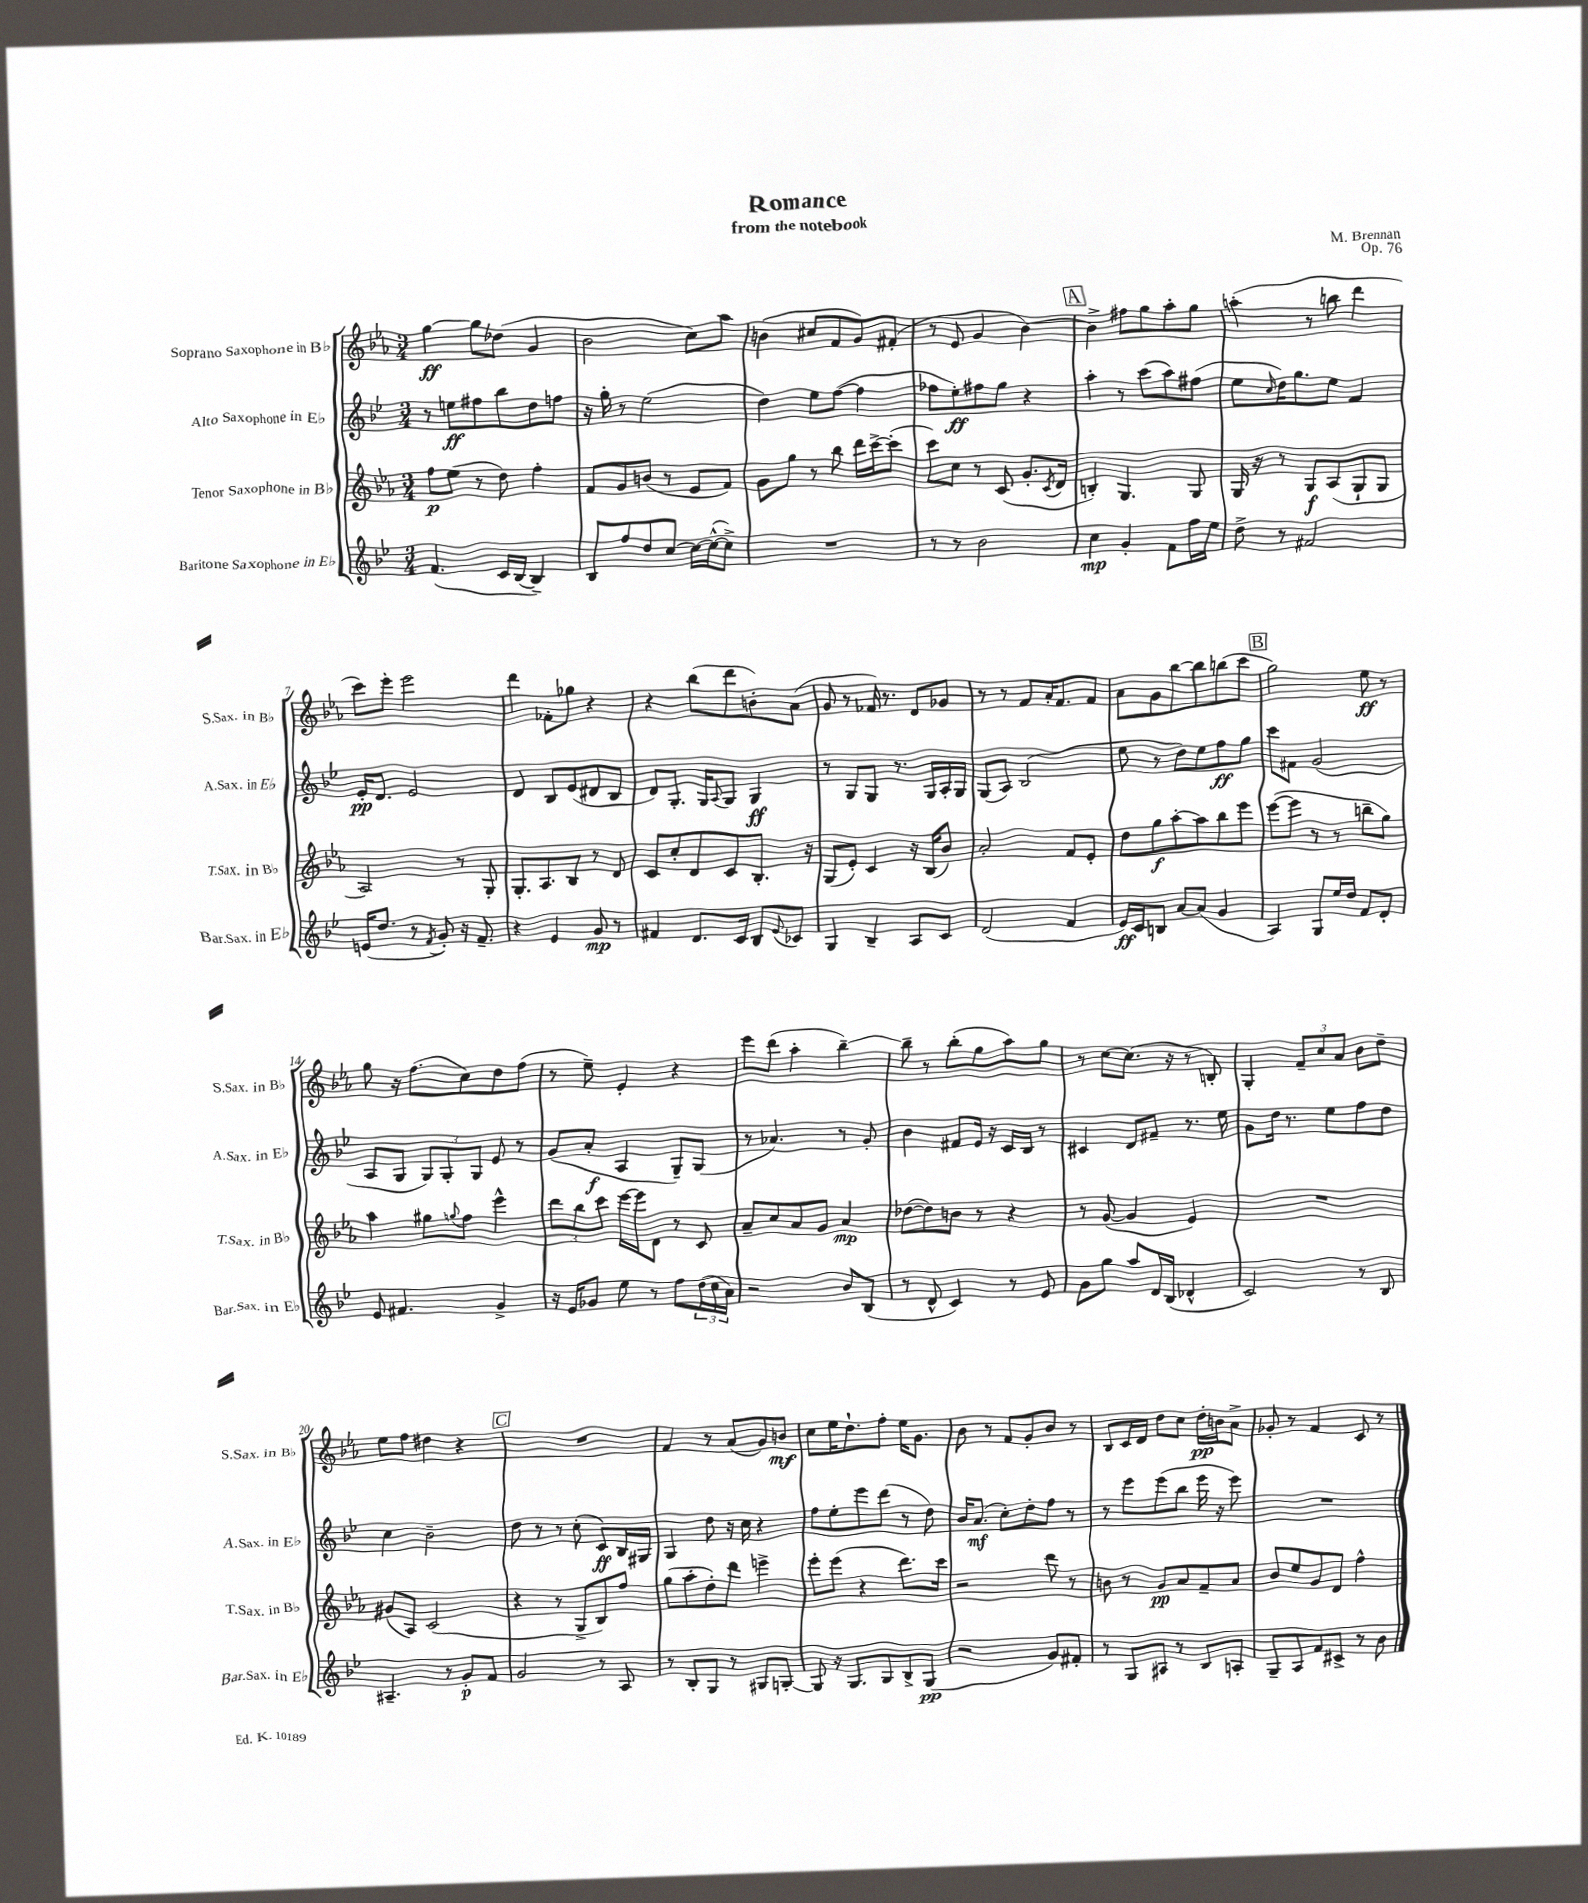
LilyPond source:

\header { title = "Romance" composer = "M. Brennan" subtitle = "from the notebook" opus = "Op. 76" }
<<
\new StaffGroup <<
\new Staff = "s0" \with { instrumentName = "Soprano Saxophone in Bb" shortInstrumentName = "S.Sax. in Bb" } {
    \clef treble \key ees \major \numericTimeSignature \time 3/4
    g''4~\ff g''8 des''8( g'4 |
    bes'2 c''8) aes''8 |
    b'4( cis''8 f'8 g'8) fis'8-.( |
    r8 ees'8 g'4 bes'4~) |
    \mark \markup { \box "A" } bes'4-> fis''8 g''8 aes''8-. g''8 |
    a''4-.( r8 b''8 d'''4 |
    c'''8) ees'''8-. ees'''2 |
    d'''4 fes'8-. ges''8 r4 |
    r4 bes''8( d'''8 b'8-.) aes'8( |
    g'8 r8 fes'16) r8. d'8 ges'8 |
    r8 r8 f'8 aes'16-. f'8. f'8 |
    aes'8 g'8 bes''8~ bes''8 b''8( c'''8 |
    \mark \markup { \box "B" } g''2) ees''8\ff r8 |
    g''8 r16 f''8.( c''8) d''8 f''8( |
    r8 ees''8--) ees'4-. r4 |
    ees'''8 d'''8( aes''4-. bes''4~--) |
    bes''8-- r8 bes''8-.( g''8 aes''8) g''8 |
    r8 c''8~ c''8.( r16 r8 b8-.) |
    g4-. \tuplet 3/2 { f'8-- c''8 aes'8 } bes'8 d''8-- |
    ees''8 f''8 dis''4 r4 |
    \mark \markup { \box "C" } R2. |
    f'4 r8 aes'8( g'8) b'8\mf |
    c''8 ees''16 d''8.-! f''8-. ees''16 g'8. |
    bes'8 r8 f'8 g'8-. bes'8 r8 |
    bes8 c'16 d'16 d''8 c''8 d''16-.\pp b'16 aes'8-> |
    ges'8-. r8 f'4 c'8 r8 \bar "|." |
}
\new Staff = "s1" \with { instrumentName = "Alto Saxophone in Eb" shortInstrumentName = "A.Sax. in Eb" } {
    \clef treble \key bes \major \numericTimeSignature \time 3/4
    r8 e''8\ff fis''8 bes''8 d''8 f''8 |
    r16 g''16-. r8 ees''2( |
    d''4) ees''8 f''8~( f''4 |
    fes''8 ees''8-.\ff) fis''8 g''8 r4 |
    \mark \markup { \box "A" } a''4-. r8 c'''8( a''8) fis''8( |
    ees''8 \grace { c''16 } d''16) g''8. ees''8 f'4 |
    ees'16-.\pp d'8. ees'2 |
    d'4 bes8 ees'8( dis'8 bes8 |
    d'8) g8.-. g16 \appoggiatura { a8 } g8 g4\ff |
    r8 g8 g8 r8. g16 a16-. g16 |
    g8( a8) bes2( |
    ees''8 r8 d''8) ees''8 f''8\ff g''8 |
    \mark \markup { \box "B" } c'''8 fis'8 g'2( |
    a8 g8 \tuplet 3/2 { g8) g8-. g8 } ees'8 r8 |
    g'8( a'8-.\f a4 g8--) g8( |
    r8 aes'4.) r8 g'8-. |
    bes'4 fis'8 ees'16 r16 c'16 bes16 r8 |
    cis'4 d'8 fis'8-- r8. ees''16 |
    g'8 d''16 r8. ees''8 f''8 d''8 |
    c''4 bes'2-- |
    \mark \markup { \box "C" } d''8 r8 r8 c''8-.( c'8\ff) bes16 gis16 |
    g4 d''8 r16 c''16 r4 |
    f''8 ees''8-. ees'''8 d'''8( r8 d''8) |
    bes'16 a'8.\mf( c''8-.) d''8-. f''8 r8 |
    r8 ees'''8 ees'''8( bes''8 ees'''16 r16 ees'''8) |
    R2. \bar "|." |
}
\new Staff = "s2" \with { instrumentName = "Tenor Saxophone in Bb" shortInstrumentName = "T.Sax. in Bb" } {
    \clef treble \key ees \major \numericTimeSignature \time 3/4
    f''8\p ees''8( r8 d''8) f''4-. |
    f'8 g'8 b'8( r8 ees'8 f'8) |
    g'8 g''8 r8 bes''8 d'''16 c'''16~-> c'''8-.( |
    c'''8) c''8 r8 c'8( g'8.-. \acciaccatura { c'8 } d'16 |
    \mark \markup { \box "A" } b4-.) g4. g8 |
    g16 r16 r8 g8\f aes8( g8-! g8 |
    aes2) r8 g8-. |
    g8.-. aes8. bes8 r8 d'8 |
    c'8 c''8-. d'8 c'8 bes8.-. r16 |
    g8( ees'8-.) c'4 r16 bes16( bes'8) |
    aes'2-. f'8 ees'8-. |
    d''8 g''8\f aes''8~-. aes''8 bes''8 ees'''8 |
    \mark \markup { \box "B" } ees'''8~( ees'''8 r8 r8 b''8-- g''8) |
    aes''4 gis''8 \appoggiatura { g''8 } f''8 ees'''4-^ |
    \tuplet 3/2 { d'''8 bes''8 c'''8 } ees'''16~ ees'''16 d'8 r8 c'8 |
    aes'8-- c''8 aes'8 g'8 aes'4\mp |
    des''8~( des''8) b'8 r8 r4 |
    r8 g'8~( g'4 ees'4) |
    R2. |
    gis'8( aes8) c'2( |
    \mark \markup { \box "C" } r4 r8 g8-> bes8) f''8 |
    g''8( aes''8-. d''8-.) d'''8 e'''4-> |
    ees'''8-. ees'''8( r4 d'''8.) c'''16 |
    r2 d'''8 r8 |
    b'8 r8 g'8\pp aes'8 f'8-- aes'8 |
    bes'8 ees''8 g'8 d'8 f''4-^ \bar "|." |
}
\new Staff = "s3" \with { instrumentName = "Baritone Saxophone in Eb" shortInstrumentName = "Bar.Sax. in Eb" } {
    \clef treble \key bes \major \numericTimeSignature \time 3/4
    f'4.( c'16 bes16~ bes4--) |
    bes8 f''8 d''8 c''8~ c''16~ c''16~-^( c''8->) |
    R2. |
    r8 r8 bes'2 |
    \mark \markup { \box "A" } c''4\mp g'4-. f'8 f''16 ees''16 |
    d''8-> r8 fis'2 |
    e'16( d''8. r8 \acciaccatura { f'8 } g'8-.) r16 f'8.-- |
    r4 ees'4 g'8\mp r8 |
    fis'4 d'8. c'16 bes8 \appoggiatura { ees'8 } ces'8 |
    g4 bes4-- a8 c'8 |
    d'2( f'4 |
    ees'16\ff) c'16 b8 a'8~ a'8( g'4 |
    \mark \markup { \box "B" } a4) g8 ees''16 d''16 f'8 d'8-. |
    ees'8 fis'4. g'4-> |
    r16 ees'16 ges'8 ees''8 r8 f''8 \tuplet 3/2 { d''16( c''16 a'16) } |
    r2 bes'8 bes8( |
    r8 d'8-^ c'4) r8 ees'8 |
    g'8 g''8 a''8 d'16 bes16( des'4-^ |
    c'2) r8 bes8 |
    ais4.-- r8 g'8-.\p f'8 |
    \mark \markup { \box "C" } g'2 r8 a8 |
    r8 bes8-. g8 r8 gis8 g8~-. |
    g8 r16 g8. g8 bes8-> g8\pp( |
    r2 g'8) fis'8-. |
    r8 g8 ais8 r8 bes8 a8-. |
    g8-- a8 f'8 cis'8-> r8 bes'8 \bar "|." |
}
>>
>>
